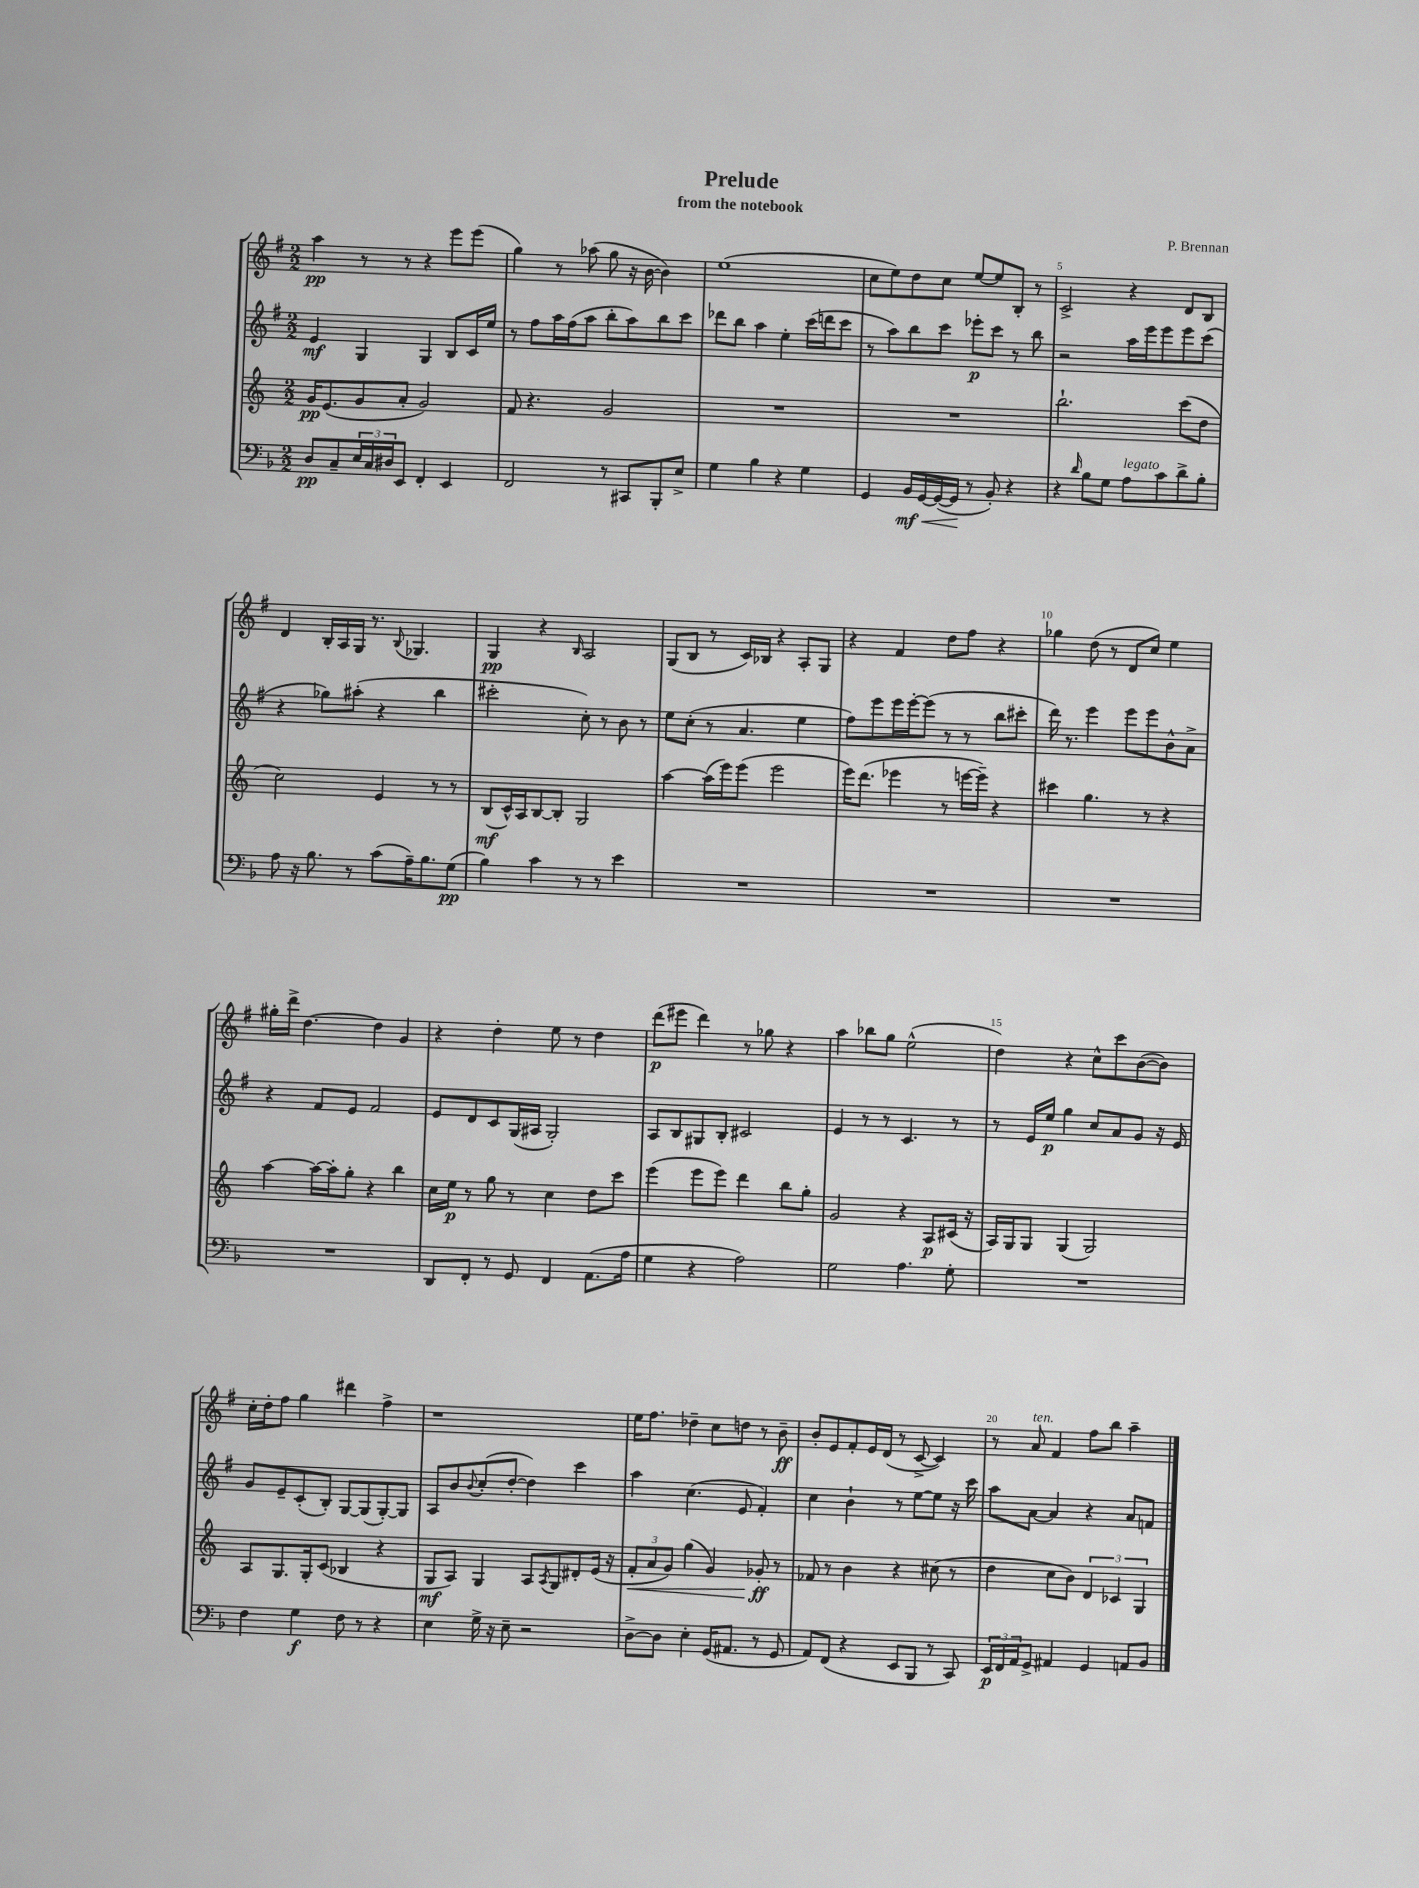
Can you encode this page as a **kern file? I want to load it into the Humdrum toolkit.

**kern	**dynam	**kern	**dynam	**kern	**dynam	**kern	**dynam
*part4	*part4	*part3	*part3	*part2	*part2	*part1	*part1
*staff4	*staff4	*staff3	*staff3	*staff2	*staff2	*staff1	*staff1
*clefF4	*	*clefG2	*	*clefG2	*	*clefG2	*
*k[b-]	*	*k[]	*	*k[f#]	*	*k[f#]	*
*M2/2	*	*M2/2	*	*M2/2	*	*M2/2	*
=1	=1	=1	=1	=1	=1	=1	=1
8D/L	pp	16g/KL	pp	4e/	mf	4aa\	pp
.	.	(8.e/	.	.	.	.	.
8C~/	.	.	.	.	.	.	.
24E/L	.	8g/	.	4G/	.	8r	.
24C/	.	.	.	.	.	.	.
24D#X/J	.	.	.	.	.	.	.
8EE/J	.	8a'/J	.	.	.	8r	.
4FF'/	.	2g/)	.	4G/	.	4r	.
4EE/	.	.	.	8B/L	.	8eee\L	.
.	.	.	.	16c/L	.	(8eee\J	.
.	.	.	.	16ee/JJ	.	.	.
=2	=2	=2	=2	=2	=2	=2	=2
2FF/	.	8f/	.	8r	.	4gg\)	.
.	.	4.r	.	8ff#\L	.	.	.
.	.	.	.	16aa\L	.	8r	.
.	.	.	.	(16ff#\J	.	.	.
.	.	.	.	8aa\J	.	(8aa-X\	.
8r	.	2g/	.	8bb'\L	.	8gg\	.
8CC#X/L	.	.	.	8aa\)	.	16r	.
.	.	.	.	.	.	[16b\	.
8BBB-'/	.	.	.	8bb\	.	4b\])	.
8E^/J	.	.	.	8ccc\J	.	.	.
=3	=3	=3	=3	=3	=3	=3	=3
4G\	.	1r	.	8ddd-X\L	.	(1ee	.
.	.	.	.	8bb\J	.	.	.
4B-\	.	.	.	4aa\	.	.	.
4r	.	.	.	4ee'\	.	.	.
4G\	.	.	.	(16ccc\LL	.	.	.
.	.	.	.	16dddn\J	.	.	.
.	.	.	.	8ccc\J	.	.	.
=4	=4	=4	=4	=4	=4	=4	=4
4GG/	.	1r	.	8r	.	8cc\L	.
.	.	.	.	8aa\L)	.	8ee\)	.
!	!LO:HP:b	!	!	!	!	!	!
16BB-/LL	< mf	.	.	8bb\	.	8dd\	.
[16GG/	.	.	.	.	.	.	.
(16GG/_	.	.	.	8ccc\J	.	8cc\J	.
16GG/JJ]	.	.	.	.	.	.	.
8r	[	.	.	8eee-X'\L	p	[8ee/L	.
8BB-'/)	.	.	.	8ccc\J	.	8ee/]	.
4r	.	.	.	8r	.	8B'/J	.
.	.	.	.	8bb\	.	8r	.
=5	=5	=5	=5	=5	=5	=5	=5
4r	.	2.bb`\	.	2r	.	2c^/	.
16qqd/	.	.	.	.	.	.	.
8B-\L	.	.	.	.	.	.	.
8G\J	.	.	.	.	.	.	.
!LO:TX:a:i:t=legato	!	!	!	!	!	!	!
8A\L	.	.	.	16aa\LL	.	4r	.
.	.	.	.	16eee\J	.	.	.
8c\	.	.	.	8eee\	.	.	.
8d^\	.	(8ccc\L	.	8eee\	.	8d/L	.
8B-'\J	.	8dd\J	.	(8ccc\J	.	8B/J	.
!!LO:LB:g=z
=6	=6	=6	=6	=6	=6	=6	=6
8A\	.	2cc\)	.	4r	.	4d/	.
16r	.	.	.	.	.	.	.
8.B-\	.	.	.	.	.	.	.
.	.	.	.	8gg-X\L)	.	16B'/LL	.
.	.	.	.	.	.	16A/	.
8r	.	.	.	(8aa#X'\J	.	16G/JJ	.
.	.	.	.	.	.	8.r	.
(8c\L	.	4e/	.	4r	.	.	.
.	.	.	.	.	.	8qqB/	.
16A~\K)	.	.	.	.	.	4.G-X/	.
8.B-\	.	.	.	.	.	.	.
.	.	8r	.	4bb\	.	.	.
(8G\J	pp	8r	.	.	.	.	.
=7	=7	=7	=7	=7	=7	=7	=7
4B-\)	.	(8B/L	mf	2ccc#X'\	.	4G/	pp
.	.	16c^^/L)	.	.	.	.	.
.	.	16A/J	.	.	.	.	.
4c\	.	[8B/	.	.	.	4r	.
.	.	8B'/J]	.	.	.	.	.
.	.	.	.	.	.	16qqB/	.
8r	.	2G/	.	8cc'\)	.	2A/	.
8r	.	.	.	8r	.	.	.
4e\	.	.	.	8b\	.	.	.
.	.	.	.	8r	.	.	.
=8	=8	=8	=8	=8	=8	=8	=8
1r	.	[4aa\	.	8ee\L	.	(8G/L	.
.	.	.	.	(8cc'\J	.	8B/J	.
.	.	(16aa\LL]	.	8r	.	8r	.
.	.	16eee\J)	.	.	.	.	.
.	.	(8eee\J	.	4.a/	.	16c/LL)	.
.	.	.	.	.	.	16B-X/JJ	.
.	.	2eee\	.	.	.	4r	.
.	.	.	.	4ee\	.	8A'/L	.
.	.	.	.	.	.	8G/J	.
=9	=9	=9	=9	=9	=9	=9	=9
1r	.	16eee\KL)	.	8ff#\L)	.	4r	.
.	.	(8.ddd\J	.	.	.	.	.
.	.	.	.	8eee\	.	.	.
.	.	4eee-X\	.	16eee\L	.	4f#/	.
.	.	.	.	[16eee'\J	.	.	.
.	.	.	.	(8eee\J]	.	.	.
.	.	8r	.	8r	.	8dd\L	.
.	.	[16eeen\LL	.	8r	.	8ff#\J	.
.	.	16eee~\JJ])	.	.	.	.	.
.	.	4r	.	8bb\L	.	4r	.
.	.	.	.	8ccc#X'\J	.	.	.
=10	=10	=10	=10	=10	=10	=10	=10
1r	.	4ccc#X\	.	16ddd\)	.	4gg-X\	.
.	.	.	.	8.r	.	.	.
.	.	4.gg\	.	4eee\	.	(8dd\	.
.	.	.	.	.	.	8r	.
.	.	.	.	8eee\L	.	8d/L	.
.	.	8r	.	8eee\	.	8cc/J)	.
.	.	4r	.	8b^^\	.	4ee\	.
.	.	.	.	8a^\J	.	.	.
!!LO:LB:g=z
=11	=11	=11	=11	=11	=11	=11	=11
1r	.	[4aa\	.	4r	.	16gg#X'\LL	.
.	.	.	.	.	.	16ddd^\JJ	.
.	.	.	.	.	.	[4.dd\	.
.	.	16aa\LL_	.	8f#/L	.	.	.
.	.	16aa'\J]	.	.	.	.	.
.	.	8gg'\J	.	8e/J	.	.	.
.	.	4r	.	2f#/	.	4dd\]	.
.	.	4bb\	.	.	.	4g/	.
=12	=12	=12	=12	=12	=12	=12	=12
8DD/L	.	16cc\LL	.	8e/L	.	4r	.
.	.	16ee\JJ	p	.	.	.	.
8FF'/J	.	8r	.	8d/	.	.	.
8r	.	8gg\	.	8c/	.	4dd'\	.
8GG/	.	8r	.	(16G/L	.	.	.
.	.	.	.	16A#X/JJ	.	.	.
4FF/	.	4cc\	.	2G'/)	.	8ee\	.
.	.	.	.	.	.	8r	.
(8.AA\L	.	8dd\L	.	.	.	4dd\	.
.	.	8ccc\J	.	.	.	.	.
16A\Jk	.	.	.	.	.	.	.
=13	=13	=13	=13	=13	=13	=13	=13
4G\	.	(4eee\	.	8A/L	.	(8ddd\L	p
.	.	.	.	8B/	.	8eee#X\J	.
4r	.	8eee\L	.	8G#X/	.	4ddd\)	.
.	.	8eee\J)	.	8B'/J	.	.	.
2A\)	.	4ddd\	.	2c#X/	.	8r	.
.	.	.	.	.	.	8gg-X\	.
.	.	8bb\L	.	.	.	4r	.
.	.	8gg'\J	.	.	.	.	.
=14	=14	=14	=14	=14	=14	=14	=14
2G\	.	2g/	.	4e/	.	4aa\	.
.	.	.	.	8r	.	8bb-X\L	.
.	.	.	.	8r	.	8gg\J	.
4.A\	.	4r	.	4.c/	.	(2ee^^\	.
.	.	8A/L	p	.	.	.	.
8G'\	.	(16c#X/Jk	.	8r	.	.	.
.	.	16r	.	.	.	.	.
=15	=15	=15	=15	=15	=15	=15	=15
1r	.	16A/LL)	.	8r	.	4dd\)	.
.	.	16G/J	.	.	.	.	.
.	.	8G/J	.	16e/LL	.	.	.
.	.	.	.	16ee/JJ	p	.	.
.	.	(4G/	.	4gg\	.	4r	.
.	.	2G/)	.	8cc/L	.	8cc^^\L	.
.	.	.	.	8a/	.	8ccc\	.
.	.	.	.	8g/J	.	([8b\	.
.	.	.	.	16r	.	8b\J])	.
.	.	.	.	16e/	.	.	.
!!LO:LB:g=z
=16	=16	=16	=16	=16	=16	=16	=16
4F\	.	8A/L	.	8g/L	.	16cc'\LL	.
.	.	.	.	.	.	16dd'\J	.
.	.	8.G/	.	8e~/	.	8ff#\J	.
4G\	f	.	.	(8c'/	.	4gg\	.
.	.	16G'/k	.	.	.	.	.
.	.	(8c/J	.	8B'/J)	.	.	.
8F\	.	4B-X/	.	[8G/L	.	4ddd#X\	.
8r	.	.	.	(8G/]	.	.	.
4r	.	4r	.	[8G'/)	.	4ff#^\	.
.	.	.	.	8G/J]	.	.	.
=17	=17	=17	=17	=17	=17	=17	=17
4E\	.	8G/L	mf	8A/L	.	1r	.
.	.	8A/J)	.	8b/	.	.	.
.	.	.	.	8qqb/	.	.	.
16G^\	.	4G/	.	(8cc'/	.	.	.
16r	.	.	.	.	.	.	.
8E~\	.	.	.	[8dd'/J	.	.	.
2r	.	8A/L	.	4dd\])	.	.	.
.	.	8qA/	.	.	.	.	.
.	.	8G/	.	.	.	.	.
.	.	8d#X'/	.	4ccc\	.	.	.
.	.	(16e/Jk	.	.	.	.	.
.	.	16r	.	.	.	.	.
=18	=18	=18	=18	=18	=18	=18	=18
!	!	!	!LO:HP:b	!	!	!	!
[8D^\L	.	12f'/L	<	4aa\	.	16ee\KL	.
.	.	.	.	.	.	8.ff#\J	.
.	.	12a/	.	.	.	.	.
8D\J]	.	.	.	.	.	.	.
.	.	12g/J)	.	.	.	.	.
4E'\	.	(4gg\	.	(4.cc\	.	4dd-X~\	.
(16GG/KL	.	4g/)	.	.	.	8cc\L	.
8.AA#X/J	.	.	.	.	.	.	.
.	.	.	.	8e/	.	8ddn\J	.
8r	.	8g-X'/	ff	4f#'/)	.	8r	.
8GG/	.	8r	[	.	.	8b~\	ff
=19	=19	=19	=19	=19	=19	=19	=19
8AA/L)	.	8f-X/	.	4cc\	.	8b'/L	.
(8FF/J	.	8r	.	.	.	8e/	.
4r	.	4b\	.	4b`\	.	8f#'/	.
.	.	.	.	.	.	16e/L	.
.	.	.	.	.	.	(16d/JJ	.
8EE/L	.	4r	.	8r	.	8r	.
8BBB-/J	.	.	.	[8ee\L	.	[8c^/	.
8r	.	(8cc#X\	.	8ee\J]	.	4c/])	.
8CC/)	.	8r	.	16r	.	.	.
.	.	.	.	16ccc\	.	.	.
=20	=20	=20	=20	=20	=20	=20	=20
24EE/LL	p	4dd\	.	8aa\L	.	8r	.
24FF/	.	.	.	.	.	.	.
24AA/J	.	.	.	.	.	.	.
!	!	!	!	!	!	!LO:TX:a:i:t=ten.	!
8GG^/J	.	.	.	[8a\J	.	8a/	.
4AA#X/	.	8cc\L	.	4a/]	.	4f#/	.
.	.	8b\J)	.	.	.	.	.
4GG/	.	6d/	.	4r	.	8ff#\L	.
.	.	.	.	.	.	8bb\J	.
.	.	6c-X/	.	.	.	.	.
8AAn/L	.	.	.	8a/L	.	4aa~\	.
.	.	6G/	.	.	.	.	.
8BB-/J	.	.	.	8fn/J	.	.	.
==	==	==	==	==	==	==	==
*-	*-	*-	*-	*-	*-	*-	*-
